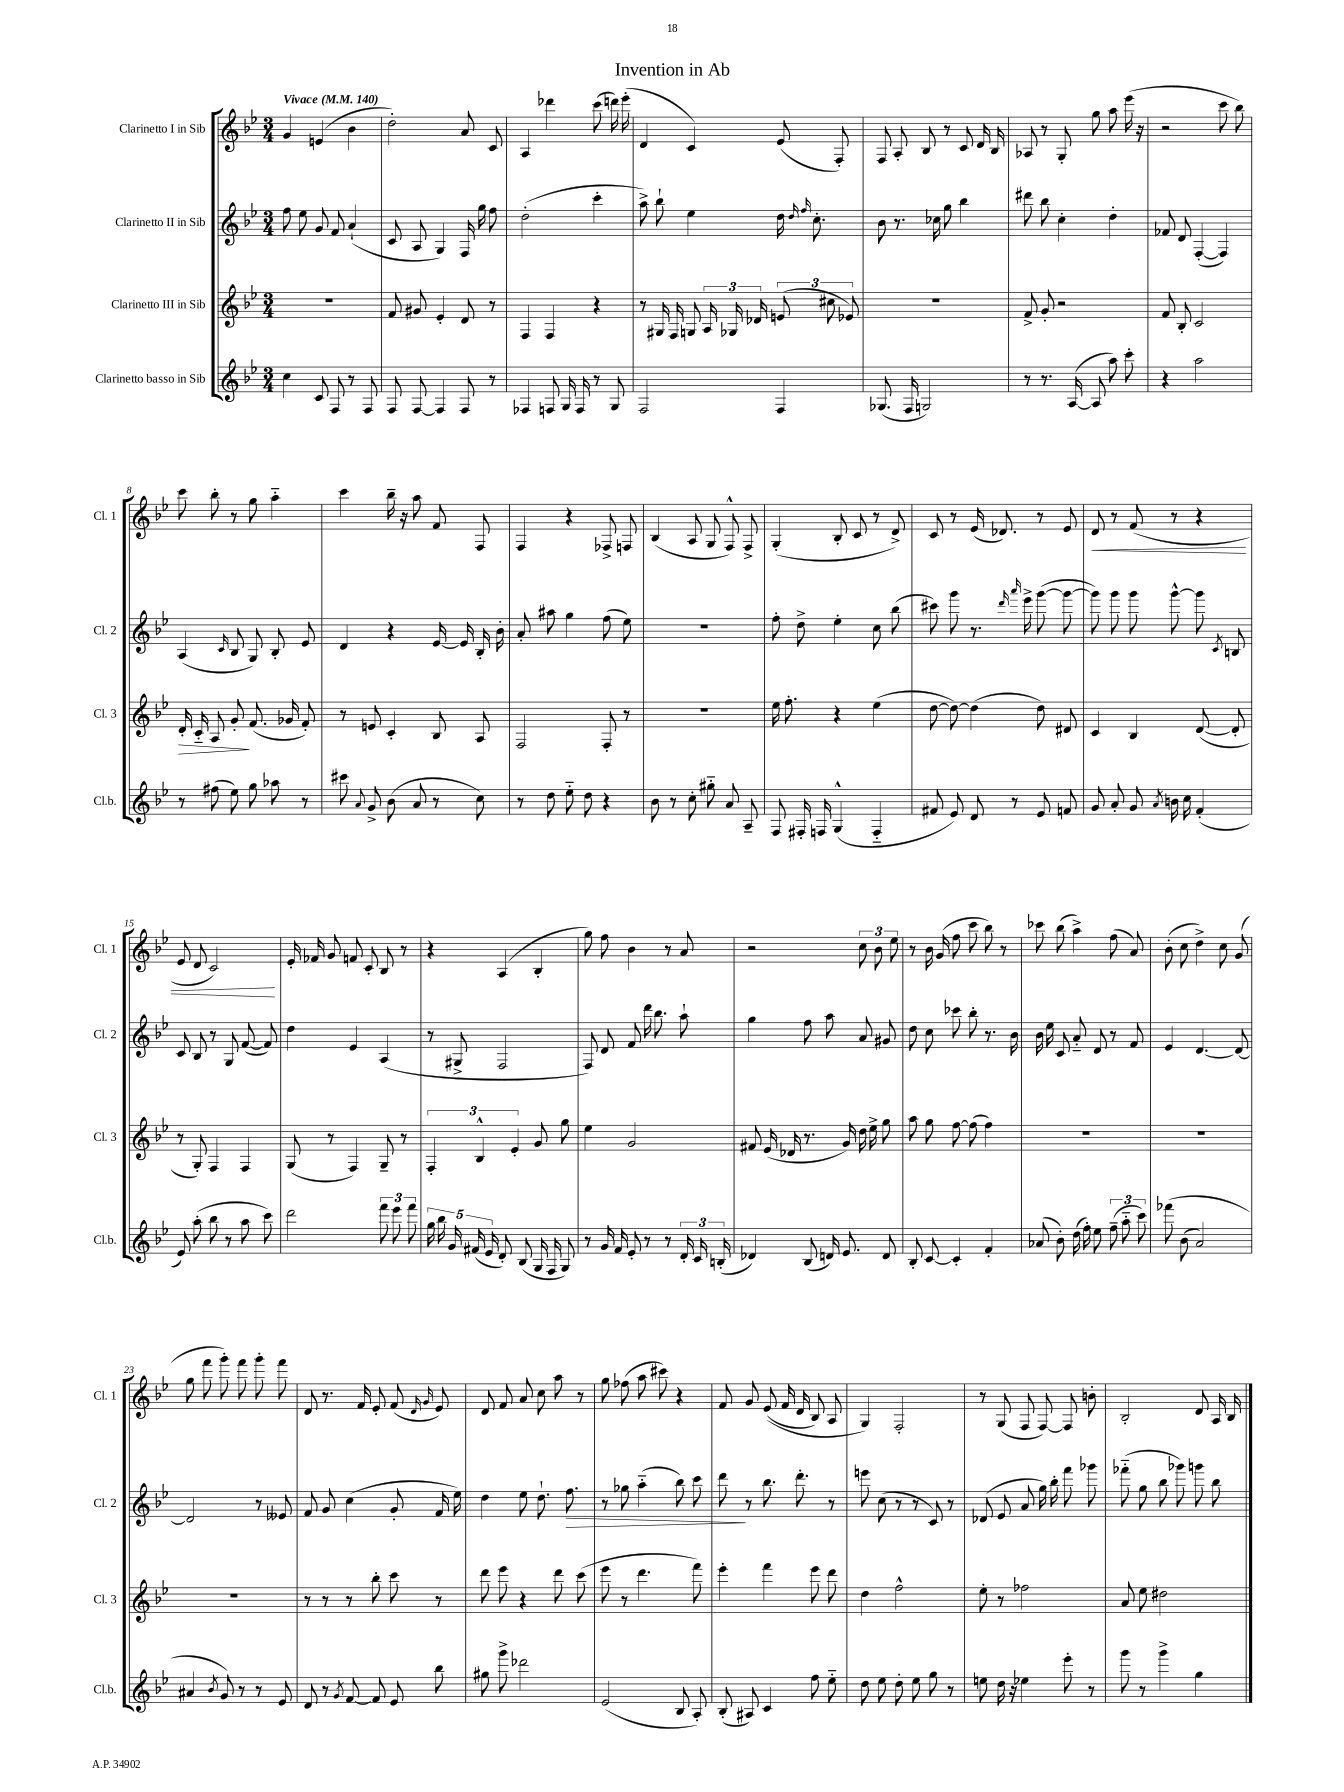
\header { title = "Invention in Ab" }
<<
\new StaffGroup <<
\new Staff = "s0" \with { instrumentName = "Clarinetto I in Sib" shortInstrumentName = "Cl. 1" } {
    \clef treble \key bes \major \numericTimeSignature \time 3/4 \tempo "Vivace" 4 = 140
    \autoBeamOff g'4 e'4( bes'4 |
    d''2-.) a'8 c'8 |
    a4 des'''4 c'''8( d'''16) ees'''16-.( |
    d'4 c'4) ees'8( f8-.) |
    f8 a8-. bes8 r8 c'8 d'16 bes16 |
    aes8 r8 g8-. g''8 a''8 ees'''16( r16 |
    r2 c'''8 bes''8) |
    c'''8 bes''8-. r8 g''8 a''4-_ |
    c'''4 bes''16-- r16 a''8 f'8 f8 |
    f4 r4 fes8-> f8 |
    bes4( a8 g8 f8-^) f8-> |
    g4-.( bes8-. c'8 r8 d'8->) |
    c'8 r8 ees'16( des'8.) r8 ees'8 |
    d'8\< r8 f'8( r8 r4 |
    ees'8 d'8 c'2\!) |
    ees'16-. fes'16 g'8 f'8 c'8-. bes8 r8 |
    r4 a4( bes4-. |
    g''8) f''8 bes'4 r8 a'8 |
    r2 \tuplet 3/2 { c''8 bes'8 ees''8 } |
    r8 bes'16 g'16( f''8 c'''8 bes''8) r8 |
    ces'''8 bes''8( a''4->) f''8( a'8) |
    bes'8-.( c''8 d''4->) c''8 g'8( |
    g''8 f'''8 g'''8-.) f'''8 g'''8-. f'''8 |
    d'8 r8. f'16 ees'8-. f'8( \grace { d'16 g'16 } ees'8) |
    d'8 f'8 a'8 c''8 a''8 r8 |
    g''8 fes''8( a''8 cis'''8) r4 |
    f'8 g'8 ees'8(\( f'16 d'16 bes8) a8 |
    g4\) f2-. |
    r8 g8( f8 f8~) f8 b'8-. |
    bes2-. d'8 a16 bes16 \bar "|." |
}
\new Staff = "s1" \with { instrumentName = "Clarinetto II in Sib" shortInstrumentName = "Cl. 2" } {
    \clef treble \key bes \major \numericTimeSignature \time 3/4
    \autoBeamOff f''8 ees''8 g'8 f'8 a'4-!( |
    c'8 a8 g4) f16 g''16 f''8 |
    d''2-.( c'''4-. |
    a''8->) bes''8-! ees''4 d''16 \grace { d''16 f''16 } c''8.-. |
    bes'8 r8. ces''16 g''8 bes''4 |
    dis'''8 bes''8 c''4-. d''4-. |
    fes'8 d'8 f4~-.( f4) |
    a4( \grace { c'16 } bes8 g8) bes8-. ees'8 |
    d'4 r4 ees'16~ ees'16 bes16-. bes'16-. |
    a'8-. ais''8 g''4 f''8( ees''8) |
    R2. |
    f''8-. d''8-> ees''4-. c''8 bes''8( |
    cis'''8) g'''8 r8. \grace { d'''16 a'''16 } ees'''16-> g'''8~( g'''8~ |
    g'''8) g'''8 g'''8 g'''8~-^ g'''8 \acciaccatura { c'8 } b8 |
    c'8 bes8 r8 g8 f'8~( f'8) |
    d''4 ees'4 a4( |
    r8 gis8-> f2 |
    f8) d'8 f'8 d'''16 bes''8. a''8-! |
    g''4 f''8 a''8 a'8 gis'8 |
    d''8 c''8 ces'''8 bes''8-. r8. bes'16 |
    bes'16 ees''16 c'8 a'8-_ d'8 r8 f'8 |
    ees'4 d'4.~ d'8~ |
    d'2 r8 eeses'8 |
    f'8 g'8 c''4( g'8-. f'16 ees''16) |
    d''4 ees''8 d''8.-! f''8.\> |
    r8 ges''8 a''4-_( bes''8) c'''8 |
    d'''8\! r8 bes''8. d'''8.-. r8 |
    e'''8 c''8( r8 r8 c'8) r8 |
    des'8( ees'8 a'8 g''16) bes''16-. f'''8 ges'''8 |
    fes'''8-_( g''8 bes''8 ges'''8) g'''8 bes''8 \bar "|." |
}
\new Staff = "s2" \with { instrumentName = "Clarinetto III in Sib" shortInstrumentName = "Cl. 3" } {
    \clef treble \key bes \major \numericTimeSignature \time 3/4
    \autoBeamOff R2. |
    f'8 gis'8 ees'4-. d'8 r8 |
    f4 f4 r4 |
    r8 gis16 f16 g8 \tuplet 3/2 { a16 ges16 des'16 } \tuplet 3/2 { e'8( cis''8 ees'8) } |
    R2. |
    f'8-> g'8-. r2 |
    f'8 bes8-. c'2 |
    d'16-.\> c'16-_ a8 g'8-.\! f'8.( ges'16 f'8-.) |
    r8 e'8 c'4-. bes8 a8 |
    f2 f8-. r8 |
    R2. |
    ees''16 f''8.-. r4 ees''4( |
    d''8~ d''8~) d''4( d''8) dis'8 |
    c'4 bes4 d'8~( d'8-. |
    r8 g8-.) f4 f4 |
    g8( r8 f4) g8-- r8 |
    \tuplet 3/2 { f4-. bes4-^ ees'4-. } g'8 g''8 |
    ees''4 g'2 |
    fis'8 ees'16( des'16 r8. g'16) d''16 ees''16-> g''8 |
    a''8 g''8 f''8~ f''8( f''4) |
    R2. |
    R2. |
    R2. |
    r8 r8 r8 bes''8-. c'''8 r8 |
    d'''8 ees'''8 r4 d'''8 c'''8( |
    ees'''8 r8 d'''4. f'''8) |
    ees'''4-. f'''4 ees'''8 d'''8 |
    d''4 f''2-^ |
    ees''8-. r8 fes''2 |
    a'8 ees''8 dis''2 \bar "|." |
}
\new Staff = "s3" \with { instrumentName = "Clarinetto basso in Sib" shortInstrumentName = "Cl.b." } {
    \clef treble \key bes \major \numericTimeSignature \time 3/4
    \autoBeamOff c''4 c'8 f8 r8 f8 |
    f8 f8~ f4 f8 r8 |
    fes4 f8 g16 f16 r8 g8 |
    f2 f4 |
    ges8.( f16 g2) |
    r8 r8. a16~( a8 a''8) c'''8-. |
    r4 a''2 |
    r8 fis''8( ees''8) g''8 aes''8 r8 |
    cis'''8 \appoggiatura { a'8 } g'8-> bes'8( a'8 r8 c''8) |
    r8 d''8 ees''8-_ d''8 r4 |
    bes'8 r8 c''8-. gis''8-_ a'8 a8-- |
    f8 fis16-. f16 g4-^( f4-_ |
    fis'8 ees'8) d'8 r8 ees'8 f'8 |
    g'8 a'8-. g'8 \acciaccatura { a'8 } b'16 c''16 f'4-.( |
    ees'8) a''8-.( bes''8 r8 a''8 c'''8) |
    d'''2 \tuplet 3/2 { f'''8 ees'''8 f'''8 } |
    \tuplet 5/4 { g''16 bes''16 g'16 fis'16( ees'16 } d'8-.) bes8( g16 f16 g8) |
    r8 g'16 f'16 ees'8-. r8 r8 \tuplet 3/2 { d'16-. c'16 b16-.( } |
    des'4) bes8( d'16) ees'8. d'8 |
    bes8-. c'8~ c'4-. f'4-. |
    aes'8( bes'8-.) d''16( f''16-.) ees''8 \tuplet 3/2 { f''8--( a''8-_ c'''8) } |
    fes'''8\( bes'8( a'2) |
    ais'4 \acciaccatura { bes'8 } g'8\) r8 r8 ees'8 |
    d'8 r8 \acciaccatura { g'8 } f'8~ f'8 ees'8 bes''8 |
    gis''8 g'''8-> des'''2 |
    ees'2( bes8 a8-.) |
    bes8-.( ais8) c'4 f''8 ees''8-_ |
    d''8 ees''8 d''8-. ees''8 g''8 r8 |
    e''8 d''16 r16 ees''4 ees'''8-. r8 |
    g'''8 r8 g'''4-> g''4 \bar "|." |
}
>>
>>
